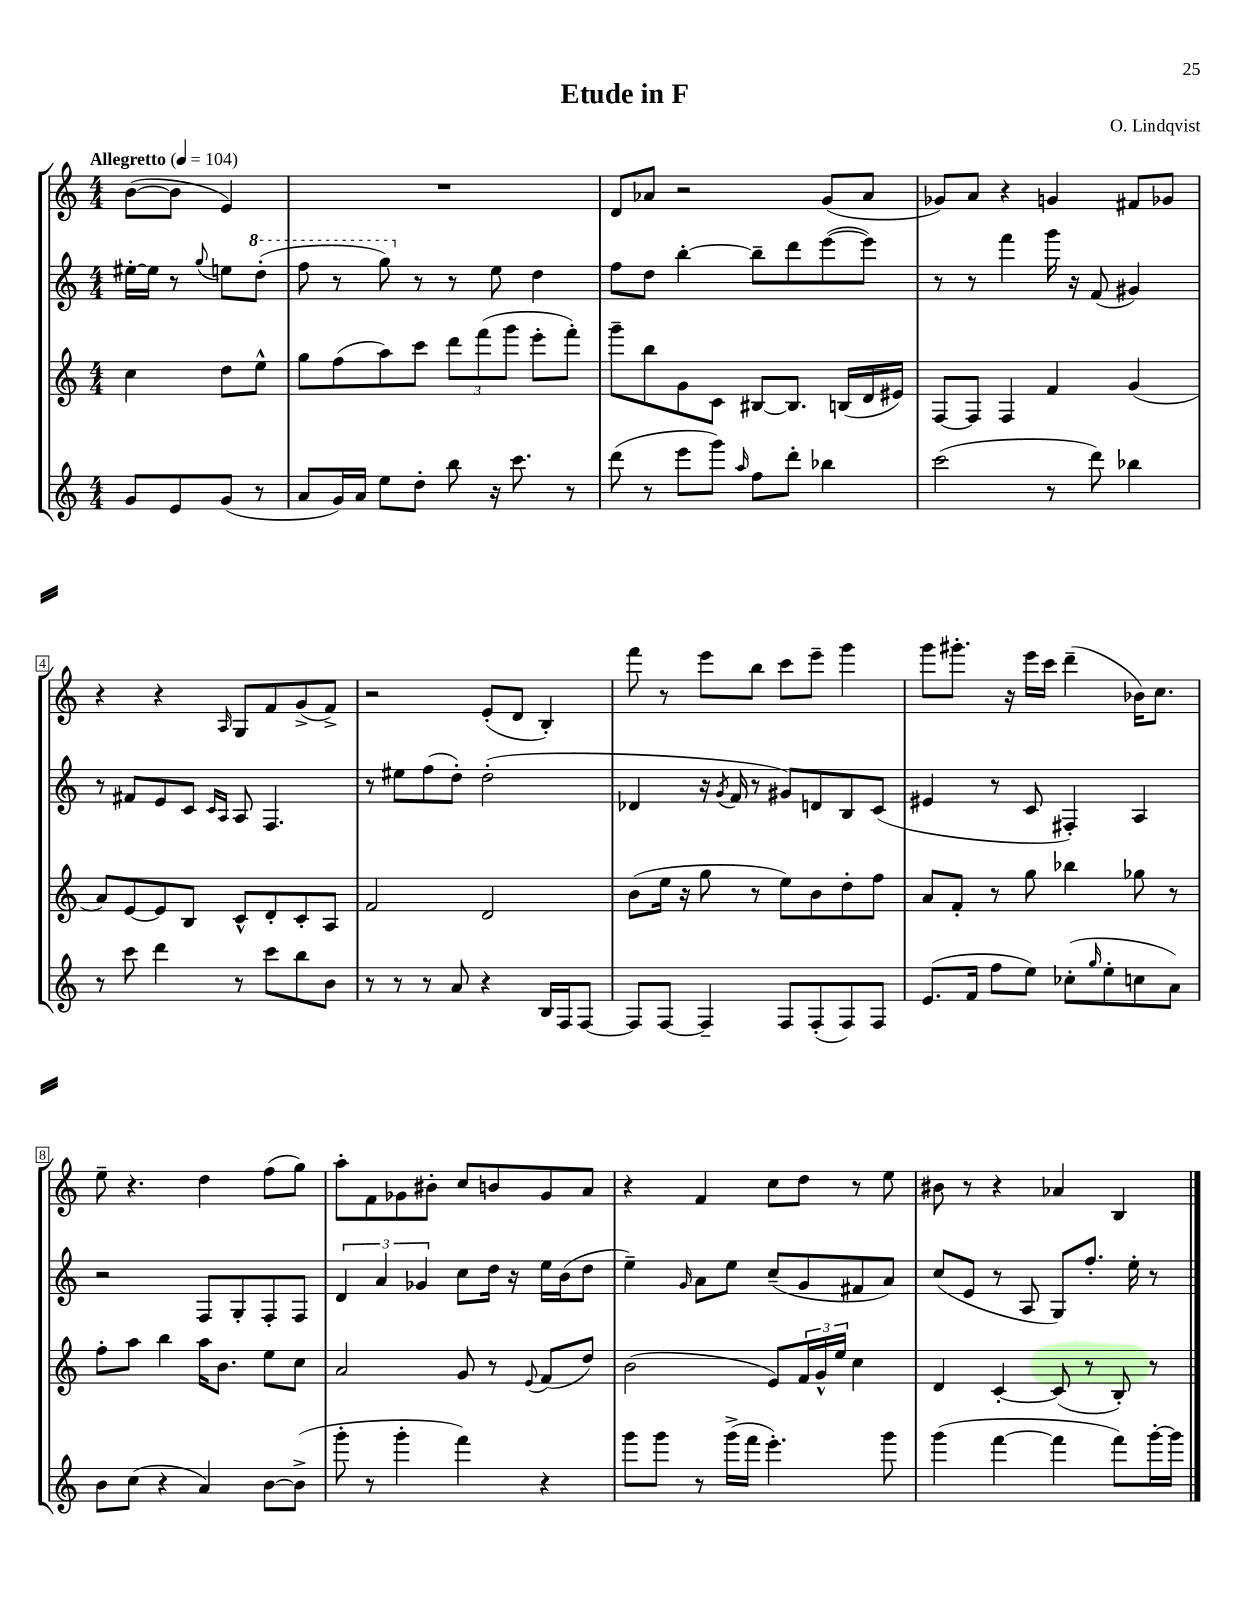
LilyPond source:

\header { title = "Etude in F" composer = "O. Lindqvist" }
<<
\new StaffGroup <<
\new Staff = "s0" {
    \clef treble \key c \major \numericTimeSignature \time 4/4 \partial 2 \tempo "Allegretto" 4 = 104
    b'8~( b'8 e'4) |
    R1 |
    d'8 aes'8 r2 g'8( aes'8 |
    ges'8) a'8 r4 g'4 fis'8 ges'8 |
    r4 r4 \grace { a16 } g8 f'8 g'8->( f'8->) |
    r2 e'8-.( d'8 b4-.) |
    f'''8 r8 e'''8 b''8 c'''8 e'''8-- g'''4 |
    g'''8 gis'''8.-. r16 e'''16 c'''16 d'''4--( bes'16) c''8. |
    e''8-- r4. d''4 f''8( g''8) |
    a''8-. f'8 ges'8 bis'8-. c''8 b'8 ges'8 a'8 |
    r4 f'4 c''8 d''8 r8 e''8 |
    bis'8 r8 r4 aes'4 b4 \bar "|." |
}
\new Staff = "s1" {
    \clef treble \key c \major \numericTimeSignature \time 4/4 \partial 2
    eis''16~-. eis''16 r8 \appoggiatura { g''8 } e''8 \ottava #1 d'''8-.( |
    f'''8 r8 g'''8) \ottava #0 r8 r8 e''8 d''4 |
    f''8 d''8 b''4~-. b''8-- d'''8 e'''8~( e'''8) |
    r8 r8 f'''4 g'''16 r16 f'8( gis'4) |
    r8 fis'8 e'8 c'8 \grace { c'16 a16 } a8 f4. |
    r8 eis''8 f''8( d''8-.) d''2-.( |
    des'4 r16 \acciaccatura { g'8 } f'16 r8 gis'8) d'8 b8 c'8( |
    eis'4 r8 c'8 fis4-.) a4 |
    r2 f8 g8-. f8-. f8 |
    \tuplet 3/2 { d'4 a'4 ges'4 } c''8 d''16 r16 e''16 b'16( d''8 |
    e''4--) \grace { g'16 } a'8 e''8 c''8--( g'8 fis'8 a'8) |
    c''8( e'8 r8 a8 g8) f''8.-. e''16-. r8 \bar "|." |
}
\new Staff = "s2" {
    \clef treble \key c \major \numericTimeSignature \time 4/4 \partial 2
    c''4 d''8 e''8-^ |
    g''8 f''8( a''8) c'''8 \tuplet 3/2 { d'''8 f'''8( g'''8 } e'''8-. f'''8-.) |
    g'''8-- b''8 g'8 c'8 bis8~ bis8. b16( d'16 eis'16) |
    f8~ f8 f4 f'4 g'4( |
    a'8) e'8~ e'8 b8 c'8-^ d'8-. c'8-. a8 |
    f'2 d'2 |
    b'8( e''16 r16 g''8 r8 e''8) b'8 d''8-. f''8 |
    a'8 f'8-. r8 g''8 bes''4 ges''8 r8 |
    f''8-. a''8 b''4 a''16 b'8. e''8 c''8 |
    a'2 g'8 r8 \appoggiatura { e'8 } f'8( d''8) |
    b'2( e'8) \tuplet 3/2 { f'16 g'16-^ e''16 } c''4 |
    d'4 c'4~-. c'8( r8 b8-.) r8 \bar "|." |
}
\new Staff = "s3" {
    \clef treble \key c \major \numericTimeSignature \time 4/4 \partial 2
    g'8 e'8 g'8( r8 |
    a'8 g'16) a'16 e''8 d''8-. b''8 r16 c'''8. r8 |
    d'''8( r8 e'''8 g'''8) \grace { a''16 } f''8 d'''8-. bes''4 |
    c'''2( r8 d'''8) bes''4 |
    r8 c'''8 d'''4 r8 c'''8 b''8 b'8 |
    r8 r8 r8 a'8 r4 b16 f16 f8~ |
    f8 f8~ f4-- f8 f8-.( f8) f8 |
    e'8.( f'16 f''8 e''8) ces''8-.( \grace { g''16 } e''8-. c''8 a'8) |
    b'8 c''8( r4 a'4) b'8~ b'8->( |
    g'''8-. r8 g'''4-. f'''4) r4 |
    g'''8 g'''8 r8 g'''16->( f'''16 e'''4.-.) g'''8 |
    g'''4( f'''4~ f'''4 f'''8) g'''16~-. g'''16 \bar "|." |
}
>>
>>
\layout { \context { \Score \override BarNumber.stencil = #(make-stencil-boxer 0.1 0.3 ly:text-interface::print) } }
